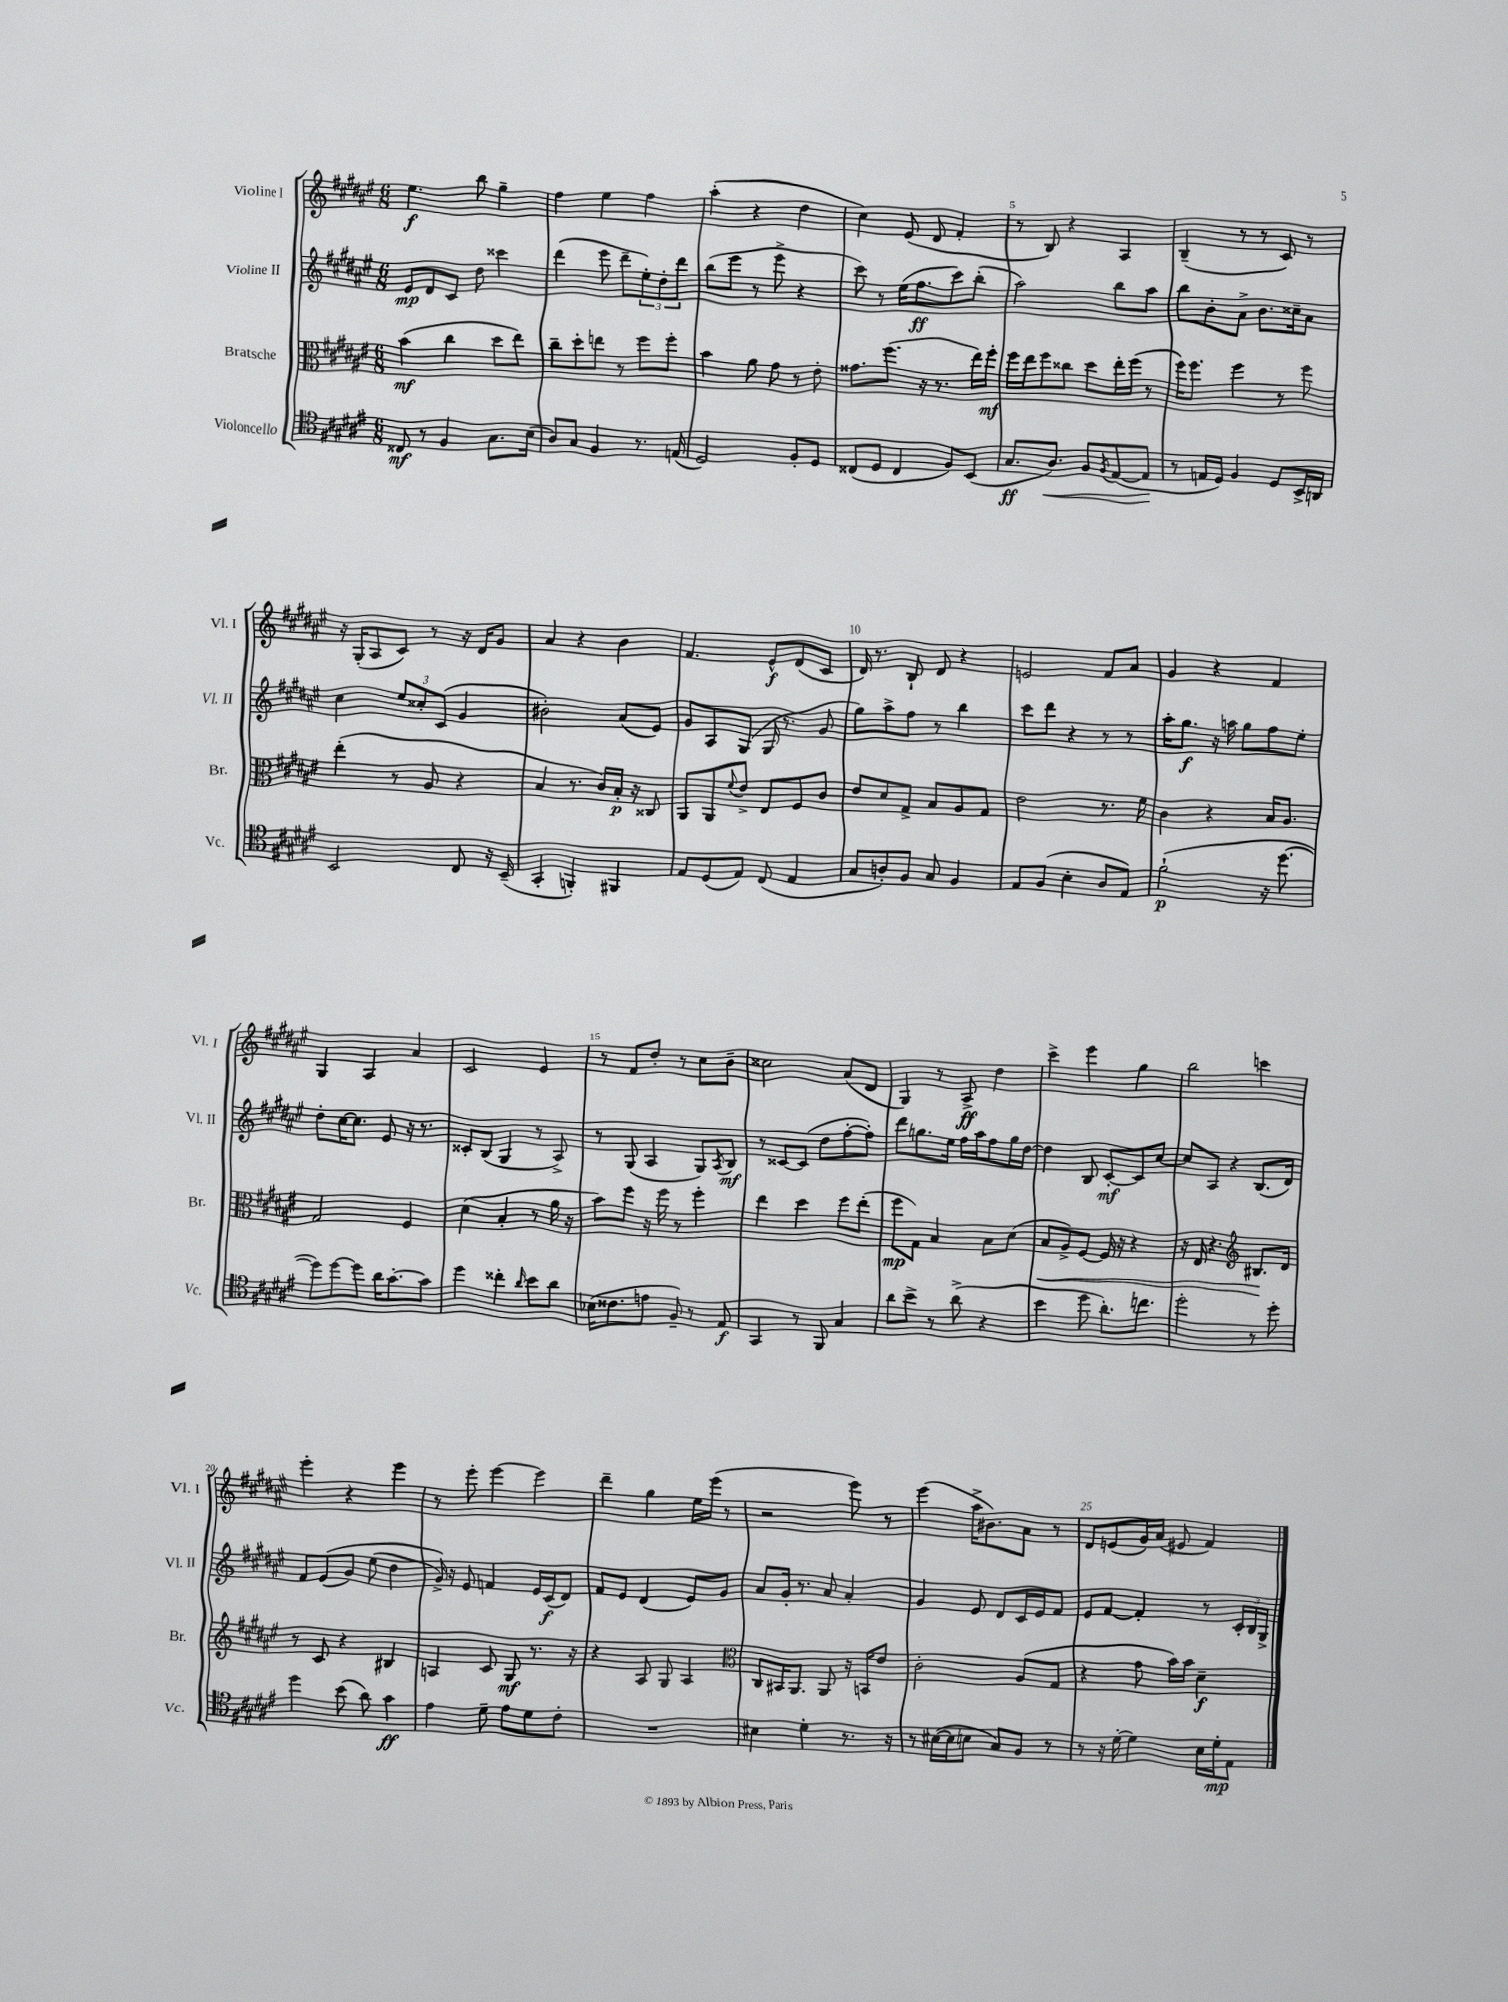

**kern	**kern	**kern	**kern
*staff4	*staff3	*staff2	*staff1
*clefC4	*clefC3	*clefG2	*clefG2
*k[f#c#g#d#a#e#]	*k[f#c#g#d#a#e#]	*k[f#c#g#d#a#e#]	*k[f#c#g#d#a#e#]
*M6/8	*M6/8	*M6/8	*M6/8
8C##	(4b	8e#	4.ee#
8r	.	8d#	.
4F#	4cc#	8c#	.
.	.	8dd#	8bb
8.G#	8dd#	4ccc##	4gg#~
.	8ee#)	.	.
(16B	.	.	.
=	=	=	=
8A#)	8cc#~	(4ddd#	4ff#
8G#	8dd#'	.	.
4F#	8ee	8eee#	4ee#
.	8r	8ddd#~	.
8.r	8ff#	12ee#')	4ff#
.	.	12dd#'	.
.	8ff#'	.	.
.	.	12ddd#	.
(16E	.	.	.
=	=	=	=
2D#)	4b	(8bb	(4aa#'
.	.	8eee#	.
.	8a#	8r	4r
.	8g#	8eee#^	.
8F#'	8r	4r	4dd#
8D#	8e#'	.	.
=	=	=	=
(8C##	8.g##	8ccc#)	4cc#)
8D#	.	8r	.
.	(8.ff#	.	.
4C##	.	(16ee#	(8e#
.	.	8.ff#	.
.	16r	.	8d#
.	8.r	.	.
8F#)	.	8ccc#)	4f#'
(8BB	16ee#)	(8bb'	.
.	16ff#'	.	.
=	=	=	=
8.G#	16ff#	2aa#)	8r
.	16ee#	.	.
.	8ff#	.	8B)
8.A#)	.	.	.
.	8cc##	.	4r
8F#	8dd#	.	.
8qF#	.	.	.
([8E#	16ee#'	8bb	4A#
.	(16ff#	.	.
8E#]	8r	8aa#	.
=	=	=	=
8r	16ff#)	8bb	(4B~
.	8.ff#	.	.
16E	.	8b'	.
16D#)	.	.	.
4F#	4ff#	8a#^	8r
.	.	8.b	8r
8D#	8r	.	8c#)
.	.	16cc##~	.
16BB^	8ff#	8a#	8r
16AA	.	.	.
=	=	=	=
2BB	(4ee#'	4cc#	16r
.	.	.	(16G#'
.	.	.	8A#
.	8r	12ee#	8c#)
.	.	12cc##'	.
.	8A#	.	8r
.	.	(12c#	.
8C#	4r	4g#	16r
.	.	.	16d#
16r	.	.	8g#
(16BB~	.	.	.
=	=	=	=
4GG#'	4B	2b#')	4a#
4FF')	8.r	.	4r
.	16c#)	.	.
4FF#	16B'	(8a#	4b
.	16r	.	.
.	8C##	8e#)	.
=	=	=	=
8E#	8AA#	8g#	4.f#
(8D#	8AA#	8A#	.
.	8qqf#	.	.
8E#)	8e#^	(8G#	.
(8C#	8E#	16G#	8e#^^
.	.	8.r	.
4E#	8F#	.	(8d#
.	8c#	8g#	8c#
=	=	=	=
8G#	8e#	8gg#)	16d#)
.	.	.	8.r
8A')	8d#	8aa#^	.
8F#	8G#^	8ff#	8B`
8G#	8B	8r	8d#
4F#	8A#	4bb	4r
.	8G#	.	.
=	=	=	=
8E#	2e#	8ccc#	2e
(8F#	.	8ddd#	.
4B'	.	4r	.
8A#	8.r	8r	8f#
8E#)	.	8r	8a#
.	16f#	.	.
=	=	=	=
(2f#`	4c#	16aa#'	4g#
.	.	8.gg#	.
.	4r	16r	4r
.	.	16aa	.
.	.	8gg#	.
16r	16B	8ff#	4f#
[8.dd#	8.A#	.	.
.	.	8ee#'	.
=	=	=	=
8dd#])	2G#	8dd#'	4G#
[8dd#	.	[16cc#	.
.	.	8.cc#]	.
8dd#]	.	.	4A#
16a#	.	8e#	.
[8.g#'	.	.	.
.	4F#	16r	4a#
.	.	8.r	.
8g#]	.	.	.
=	=	=	=
4dd#	(4d#	8c##'	2c#
.	.	(8B	.
4cc##'	4B'	4G#	.
16qqa#	.	.	.
8b	8r	8r	4e#
8a#	16a#	8A#^)	.
.	16r	.	.
=	=	=	=
(16B-	8b)	8r	8r
8.c##	.	.	.
.	8ff#	(8G#	8f#
8e	16r	4A#	8dd#'
.	16ff#	.	.
8F#~)	8r	.	8r
8r	4ff#'	8G#)	8cc#
.	.	8qA#	.
8E#	.	8B	8b~
=	=	=	=
4GG#	4ee#	8r	2cc##
.	.	[8c##	.
8r	4dd#	(8c##]	.
8FF#	.	8dd#	.
4G#	8ff#	[8ff#'	(8a#
.	(8ee#'	8ff#'])	8d#
=	=	=	=
8a#	8ff#	8ddd#	4G#)
8b^	8G#)	8.gg	.
8r	4B	.	8r
.	.	16ee#	.
(8a#^	.	16ff#	8A#^
.	.	16aa#	.
4r	8B	8ff#	4dd#
.	(8d#	16gg	.
.	.	[16dd#	.
=	=	=	=
4b	8B	4dd#]	4ccc#^
.	8A#^)	.	.
8dd#	[8F#	8B	4eee#
8.a#')	16F#]	[8c#'	.
.	16r	.	.
.	4r	8c#]	4gg#
8.cc	.	.	.
.	.	[8cc#	.
=	=	=	=
2dd#'	16r	8cc#]	2bb
.	16E#	.	.
.	4.r	8A#	.
.	.	4r	.
*	*clefG2	*	*
8r	8.B#	(8.B	4ccc
8dd#'	.	.	.
.	16d#	16d#)	.
=	=	=	=
4dd#	8r	8f#	4eee#'
.	8c#	&((8e#	.
(8b	4r	8g#)	4r
8a#)	.	(8ee#	.
4g#	4B#	4dd#	4eee#
=	=	=	=
4e#	4A	16g#^)&)	8r
.	.	16r	.
.	.	8e#	8eee#'
8d#~	8c#	4f	[4eee#
8e#	8G#	.	.
8d#	8.r	16e#	4eee#]
.	.	(16c#	.
8c#'	.	8d#)	.
.	16r	.	.
=	=	=	=
2.r	4r	8f#	4ddd#~
.	.	8e#	.
.	8A#	(4d#	4gg#
.	8G#	.	.
.	4A#	8e#)	16ee#
.	.	.	(16eee#
.	.	8g#	8r
=	=	=	=
*	*clefC3	*	*
4B#	8C#	8a#	2r
.	16BB#	16g#'	.
.	8.AA#	8.r	.
4d#'	.	.	.
.	8AA#	8a#	.
8.r	16r	4a#'	8eee#)
.	16BB	.	.
.	8e#	.	8r
16r	.	.	.
=	=	=	=
8r	2c#'	4g#	(4eee#
([16B#	.	.	.
16B#]	.	.	.
8B	.	8e#	16aa#^
.	.	.	8.b#)
8G#)	.	8d#	.
8F#	(8A#	16c#	8a#
.	.	16e#	.
8r	8G#	8f#	8r
=	=	=	=
8r	4r	8e#	8d#
16r	.	[8f#	(8e
[16d#'	.	.	.
4d#]	8g#	4f#']	16g#)
.	.	.	(16a#
.	16b)	.	8e#
.	16b	.	.
16B	4d#~	8r	4f#)
16d#'	.	.	.
8E#	.	24c#'	.
.	.	24B	.
.	.	24G#^	.
==	==	==	==
*-	*-	*-	*-
